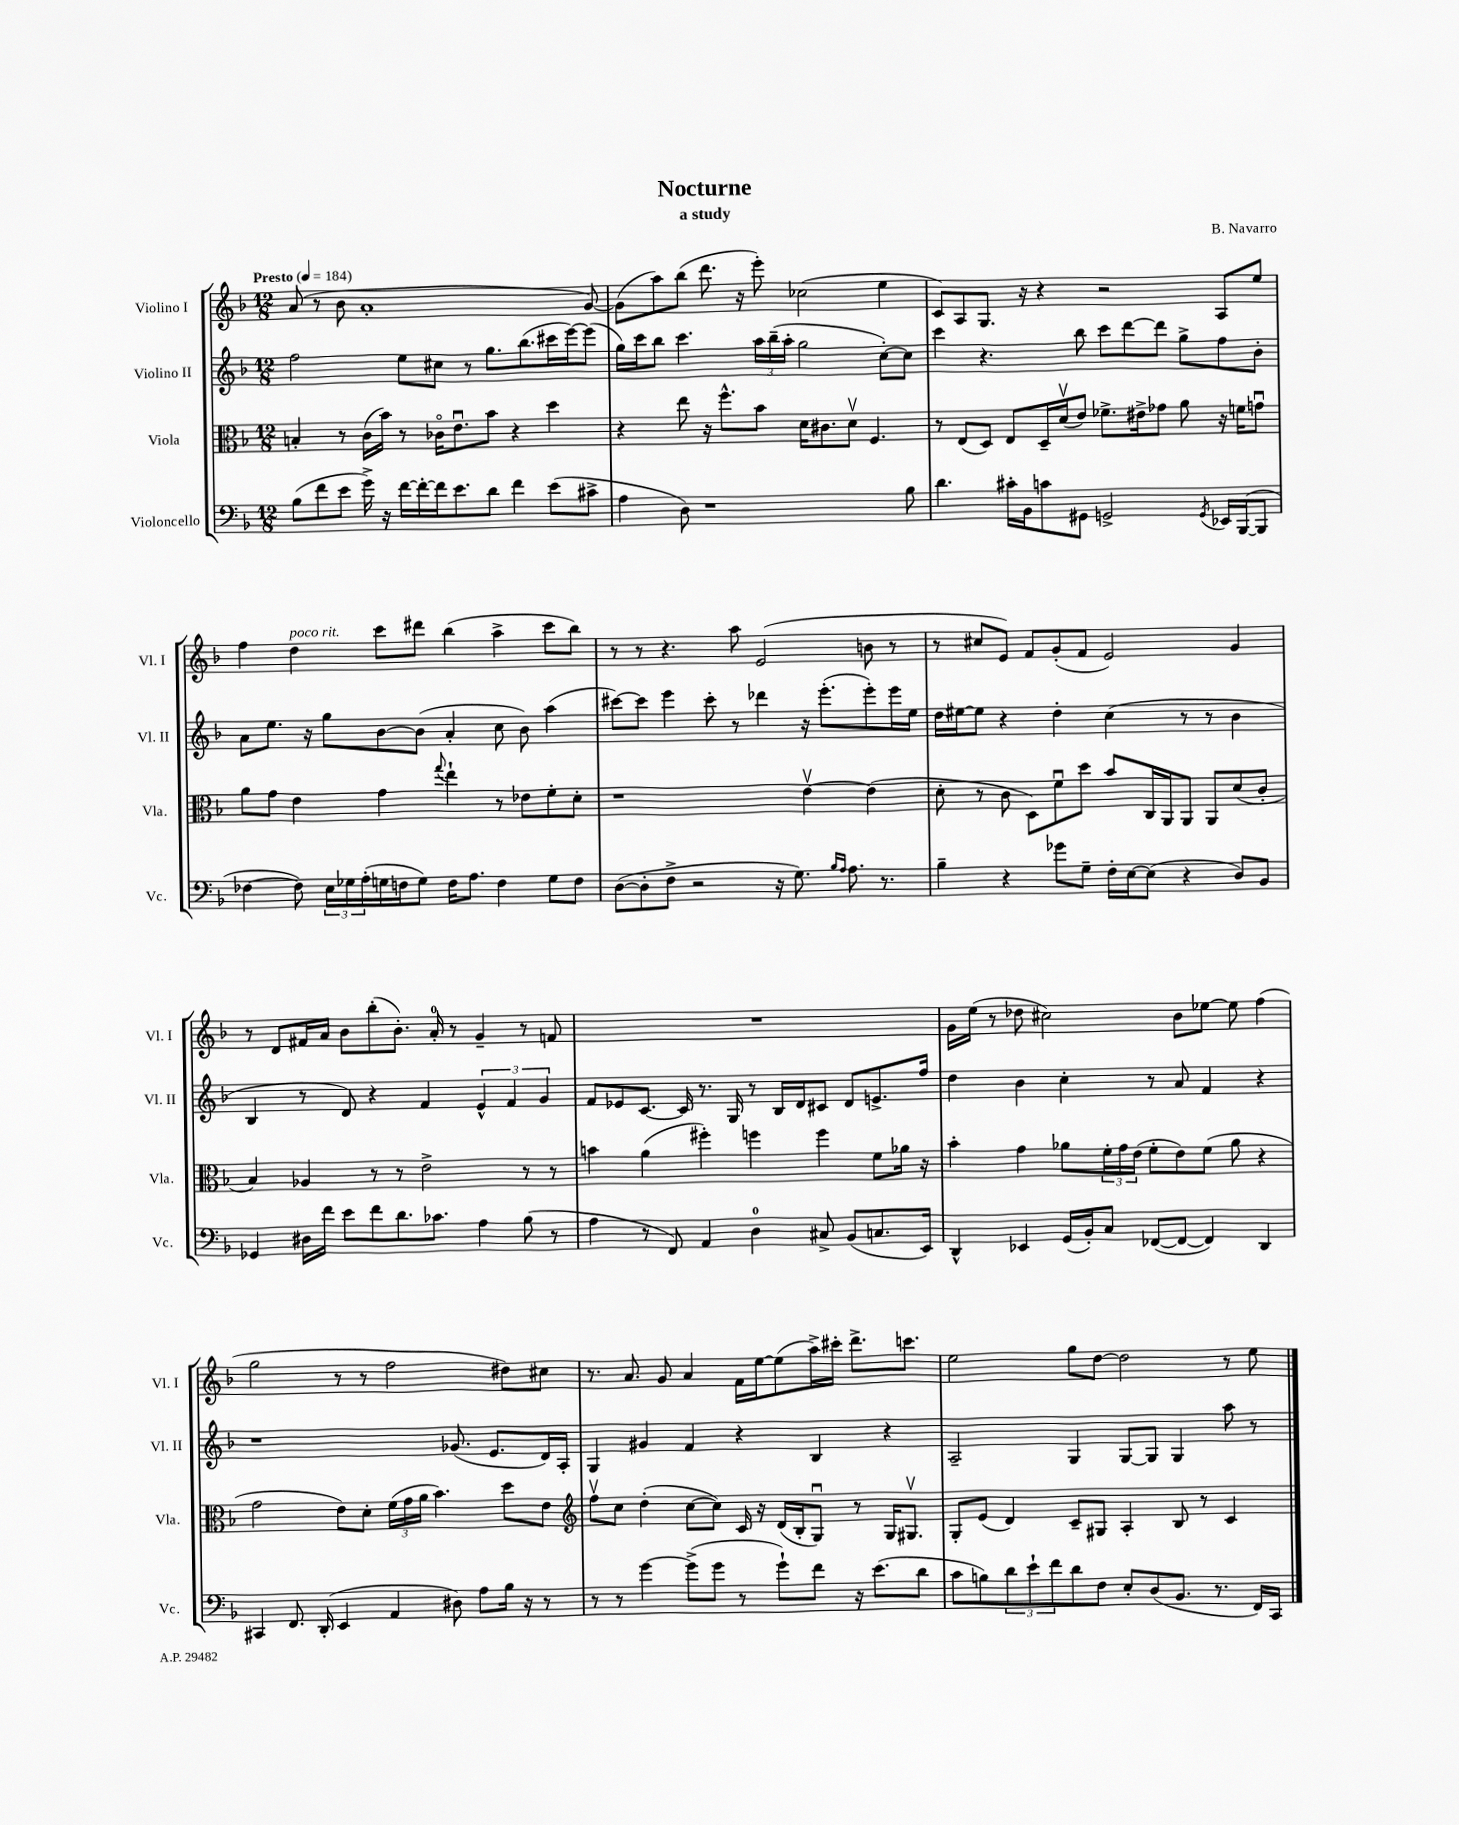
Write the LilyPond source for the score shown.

\header { title = "Nocturne" composer = "B. Navarro" subtitle = "a study" }
<<
\new StaffGroup <<
\new Staff = "s0" \with { instrumentName = "Violino I" shortInstrumentName = "Vl. I" } {
    \clef treble \key f \major \numericTimeSignature \time 12/8 \tempo "Presto" 4 = 184
    a'8( r8 bes'8 a'1-. g'8~) |
    g'8( a''8) bes''8( d'''8. r16 e'''8-.) ces''2( e''4 |
    c'8) a8 g8. r16 r4 r2 a8 e''8 |
    f''4 d''4^\markup { \italic "poco rit." } c'''8 dis'''8 bes''4( a''4-> c'''8 bes''8) |
    r8 r8 r4. a''8 e'2( b'8 r8 |
    r8 cis''8 e'8) f'8 g'8-.( f'8 e'2) g'4 |
    r8 d'8 fis'16 a'16 bes'8 bes''8-.( bes'8.-.) a'16-0-. r8 g'4-- r8 f'8 |
    R1. |
    g'16 e''16( r8 des''8 cis''2) bes'8 ees''8~ ees''8 f''4( |
    g''2 r8 r8 f''2 dis''8) cis''8 |
    r8. a'8. g'8 a'4 f'16 e''16~ e''8( a''16->) cis'''16-. d'''8.-> c'''8. |
    e''2 g''8 d''8~ d''2 r8 e''8 \bar "|." |
}
\new Staff = "s1" \with { instrumentName = "Violino II" shortInstrumentName = "Vl. II" } {
    \clef treble \key f \major \numericTimeSignature \time 12/8
    f''2 e''8 cis''8 r8 g''8. bes''8.( cis'''16 e'''16~) e'''8( |
    g''16) c'''16 bes''8 c'''4. \tuplet 3/2 { a''16 bes''16--( a''16-. } g''2 c''8~-.) c''8 |
    c'''4 r4. bes''8 c'''8 d'''8~ d'''8 g''8-> f''8 bes'8-. |
    a'8 e''8. r16 g''8 bes'8~ bes'8( a'4-. c''8 bes'8) a''4( |
    cis'''8~) cis'''8 e'''4 cis'''8-. r8 des'''4 r16 e'''8.-.( e'''8-.) e'''16 e''16 |
    d''16 eis''16~ eis''8 r4 d''4-. c''4( r8 r8 bes'4 |
    bes4 r8 d'8) r4 f'4 \tuplet 3/2 { e'4-^ f'4 g'4 } |
    f'8 ees'8 c'8.~ c'16 r8. g16 r8 bes16 d'16 cis'8 d'8 e'8.-> f''16 |
    d''4 bes'4 c''4-. r8 a'8 f'4 r4 |
    r1 ges'8.( e'8. d'16) a16-. |
    g4 gis'4 f'4 r4 bes4 r4 |
    a2-- g4 g8~ g8 g4 a''8 r8 \bar "|." |
}
\new Staff = "s2" \with { instrumentName = "Viola" shortInstrumentName = "Vla." } {
    \clef alto \key f \major \numericTimeSignature \time 12/8
    b4-. r8 c'16( bes'16) r8 ces'16\flageolet e'8.\downbow bes'8 r4 d''4 |
    r4 e''8 r16 f''8.-^ bes'8 d'16 cis'8. d'8\upbow f4. |
    r8 e8( d8) e8 d16-- d'16\upbow( e'8) fes'8.-> eis'16-> ges'8 a'8 r16 f'16 g'8\downbow |
    a'8 g'8 e'4 g'4 \appoggiatura { g''8 } e''4-! r8 ees'8 f'8-. d'8-. |
    r1 e'4~\upbow e'4( |
    d'8-. r8 c'8 d8) f'8\downbow d''8 bes'8 c16 a,16 a,8 a,8 d'8( c'8-. |
    bes4) aes4 r8 r8 e'2-> r8 r8 |
    b'4 a'4( fis''4-.) f''4 f''4 f'8 aes'16 r16 |
    bes'4-. g'4 aes'8 \tuplet 3/2 { f'16-. g'16 e'16( } f'8-. e'8) f'8( aes'8 r4 |
    g'2 e'8) d'8-. \tuplet 3/2 { f'16( g'16 a'16 } bes'4.) d''8 e'8 |
    \clef treble f''8\upbow c''8 d''4-.( c''8~ c''8) c'16 r16 d'16( bes16-. g8\downbow) r8 g16 gis8.\upbow |
    g8-. e'8( d'4) c'8-- gis8 a4-. bes8 r8 c'4 \bar "|." |
}
\new Staff = "s3" \with { instrumentName = "Violoncello" shortInstrumentName = "Vc." } {
    \clef bass \key f \major \numericTimeSignature \time 12/8
    bes8( f'8 e'8 g'16->) r16 f'16~ f'16~-. f'16 e'8. d'8 f'4 e'8( cis'8-> |
    a4 d8) r1 bes8 |
    d'4. cis'16-. bes,16 c'8 gis,8 g,2-> \acciaccatura { g,8 } ees,16 bes,,16~( bes,,8 |
    fes4~ fes8) \tuplet 3/2 { e16 ges16 a16-.( } g16 f16 g8) f16 a8. f4 g8 f8 |
    d8~( d8-. f8-> r2 r16 g8.) \grace { bes16 a16 } a8. r8. |
    bes4-- r4 ges'8 g8-- f16-. e16~ e8( r4 d8) bes,8 |
    ges,4 dis16 f'16 e'8 f'8 d'8. ces'8. a4 bes8( r8 |
    a4 r8 f,8) a,4 d4-0 cis8-> bes,8( c8. e,16) |
    d,4-^ ees,4 g,16( bes,16-.) c8 fes,8~( fes,8~ fes,4) d,4 |
    cis,4 f,8. d,16-.( e,4 a,4 dis8) a8 bes16 r16 r8 |
    r8 r8 g'4~ g'8->( g'8 r8 g'8-!) f'8 r16 e'8.( d'8 |
    c'8 b8) \tuplet 3/2 { d'8 e'8-! f'8 } d'8 f8 e8-. d8( bes,8. r8. f,16) c,16 \bar "|." |
}
>>
>>
\layout { \context { \Score \remove "Bar_number_engraver" } }
